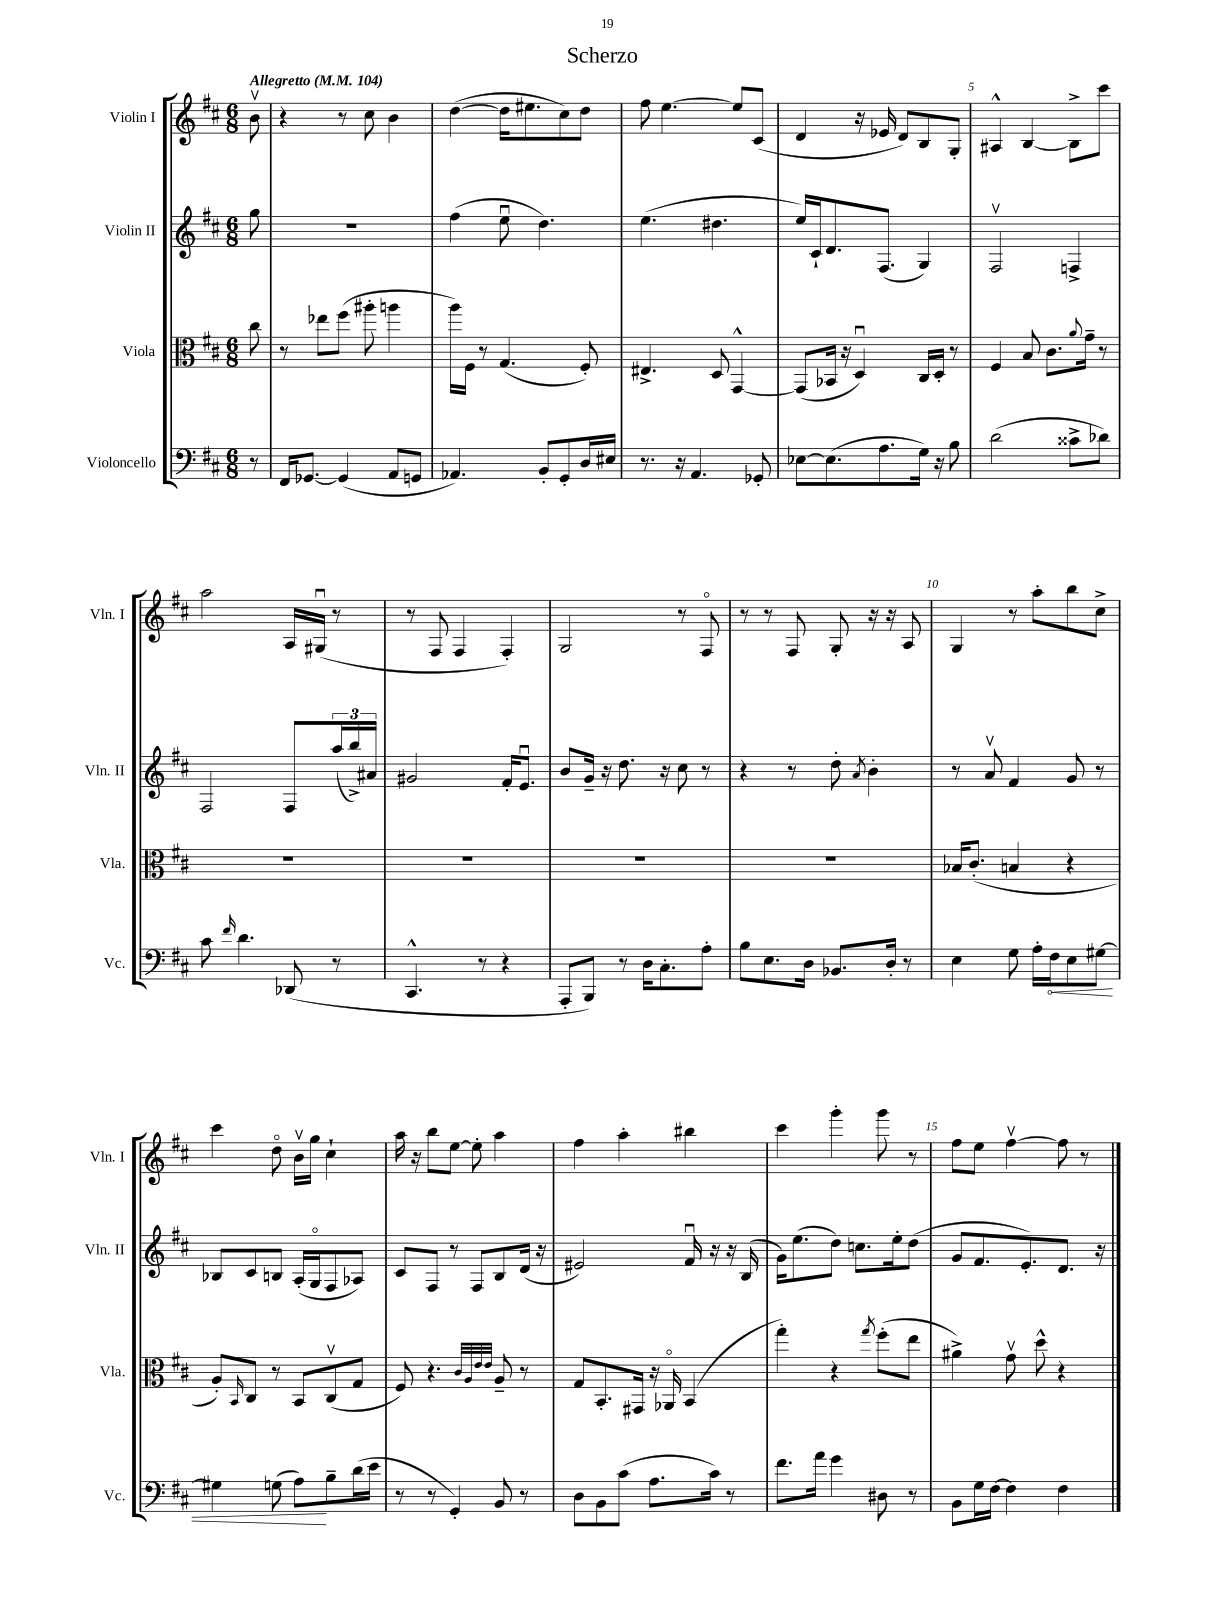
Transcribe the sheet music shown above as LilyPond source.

\header { title = "Scherzo" }
<<
\new StaffGroup <<
\new Staff = "s0" \with { instrumentName = "Violin I" shortInstrumentName = "Vln. I" } {
    \clef treble \key d \major \numericTimeSignature \time 6/8 \partial 8 \tempo "Allegretto" 4 = 104
    b'8\upbow |
    r4 r8 cis''8 b'4 |
    d''4~( d''16 eis''8. cis''8) d''8 |
    fis''8 e''4.~ e''8 cis'8( |
    d'4 r16 ees'16 d'8) b8 g8-. |
    ais4-^ b4~ b8-> cis'''8 |
    a''2 a16 gis16\downbow( r8 |
    r8 fis8 fis4 fis4-.) |
    g2 r8 fis8\flageolet |
    r8 r8 fis8 g8-. r16 r16 a8 |
    g4 r8 a''8-. b''8 cis''8-> |
    cis'''4 d''8\flageolet b'16\upbow g''16 cis''4-! |
    a''16 r16 b''8 e''8~ e''8-. a''4 |
    fis''4 a''4-. bis''4 |
    cis'''4 g'''4-. g'''8 r8 |
    fis''8 e''8 fis''4~\upbow fis''8 r8 \bar "|." |
}
\new Staff = "s1" \with { instrumentName = "Violin II" shortInstrumentName = "Vln. II" } {
    \clef treble \key d \major \numericTimeSignature \time 6/8 \partial 8
    g''8 |
    R2. |
    fis''4( e''8\downbow d''4.) |
    e''4.( dis''4. |
    e''16) cis'16-! d'8. fis8.( g4) |
    fis2\upbow f4-> |
    fis2 fis8 \tuplet 3/2 { a''16( b''16->) ais'16 } |
    gis'2 fis'16-. e'8.\downbow |
    b'8 g'16-- r16 d''8. r16 cis''8 r8 |
    r4 r8 d''8-. \acciaccatura { a'8 } b'4-. |
    r8 a'8\upbow fis'4 g'8 r8 |
    bes8 cis'8 b8 a16-.( g16\flageolet fis8 aes8) |
    cis'8 fis8 r8 fis8 b8 d'16( r16 |
    eis'2) fis'16\downbow r16 r16 b16( |
    g'16) e''8.( d''8) c''8. e''16-. d''8( |
    g'8 fis'8. e'8.-.) d'8. r16 \bar "|." |
}
\new Staff = "s2" \with { instrumentName = "Viola" shortInstrumentName = "Vla." } {
    \clef alto \key d \major \numericTimeSignature \time 6/8 \partial 8
    cis''8 |
    r8 ees''8 fis''8( ais''8-. a''4 |
    a''16) fis16 r8 g4.( fis8-.) |
    eis4.-> d8 g,4~-^ |
    g,8( bes,16 r16 d4\downbow) cis16 d16-. r8 |
    fis4 b8 cis'8. \appoggiatura { a'8 } g'16-- r8 |
    R2. |
    R2. |
    R2. |
    R2. |
    bes16 cis'8.-.( b4 r4 |
    a8-.) \grace { b,16 } cis8 r8 b,8 cis8\upbow( g8 |
    fis8) r4. \grace { cis'32 a32 e'32 e'32 } a8-- r8 |
    g8 b,8.-. gis,16 r16 aes,16\flageolet b,4( |
    g''4-.) r4 \acciaccatura { g''8 } fis''8-.( e''8 |
    ais'4->) g'8\upbow d''8-^ r4 \bar "|." |
}
\new Staff = "s3" \with { instrumentName = "Violoncello" shortInstrumentName = "Vc." } {
    \clef bass \key d \major \numericTimeSignature \time 6/8 \partial 8
    r8 |
    fis,16 ges,8.~ ges,4( a,8 g,8 |
    aes,4.) b,8-. g,8-. d16 eis16 |
    r8. r16 a,4. ges,8-. |
    ees8~ ees8.( a8. g16) r16 b8 |
    d'2( cisis'8-> des'8) |
    cis'8 \grace { fis'16 } d'4. des,8( r8 |
    cis,4.-^ r8 r4 |
    a,,8-. b,,8) r8 d16 cis8.-. a8-. |
    b8 e8. d16 bes,8. d16-. r8 |
    e4 g8 a16-. \once \override Hairpin.circled-tip = ##t fis16\< e8 gis8~ |
    gis4 g8( a8\!) b8-- d'16( e'16 |
    r8 r8 g,4-.) b,8 r8 |
    d8 b,8 cis'8( a8. cis'16) r8 |
    fis'8. a'16 g'4 dis8 r8 |
    b,8 g16 fis16~ fis4 fis4 \bar "|." |
}
>>
>>
\layout { \context { \Score \override BarNumber.break-visibility = ##(#f #t #t) barNumberVisibility = #(every-nth-bar-number-visible 5) } }
